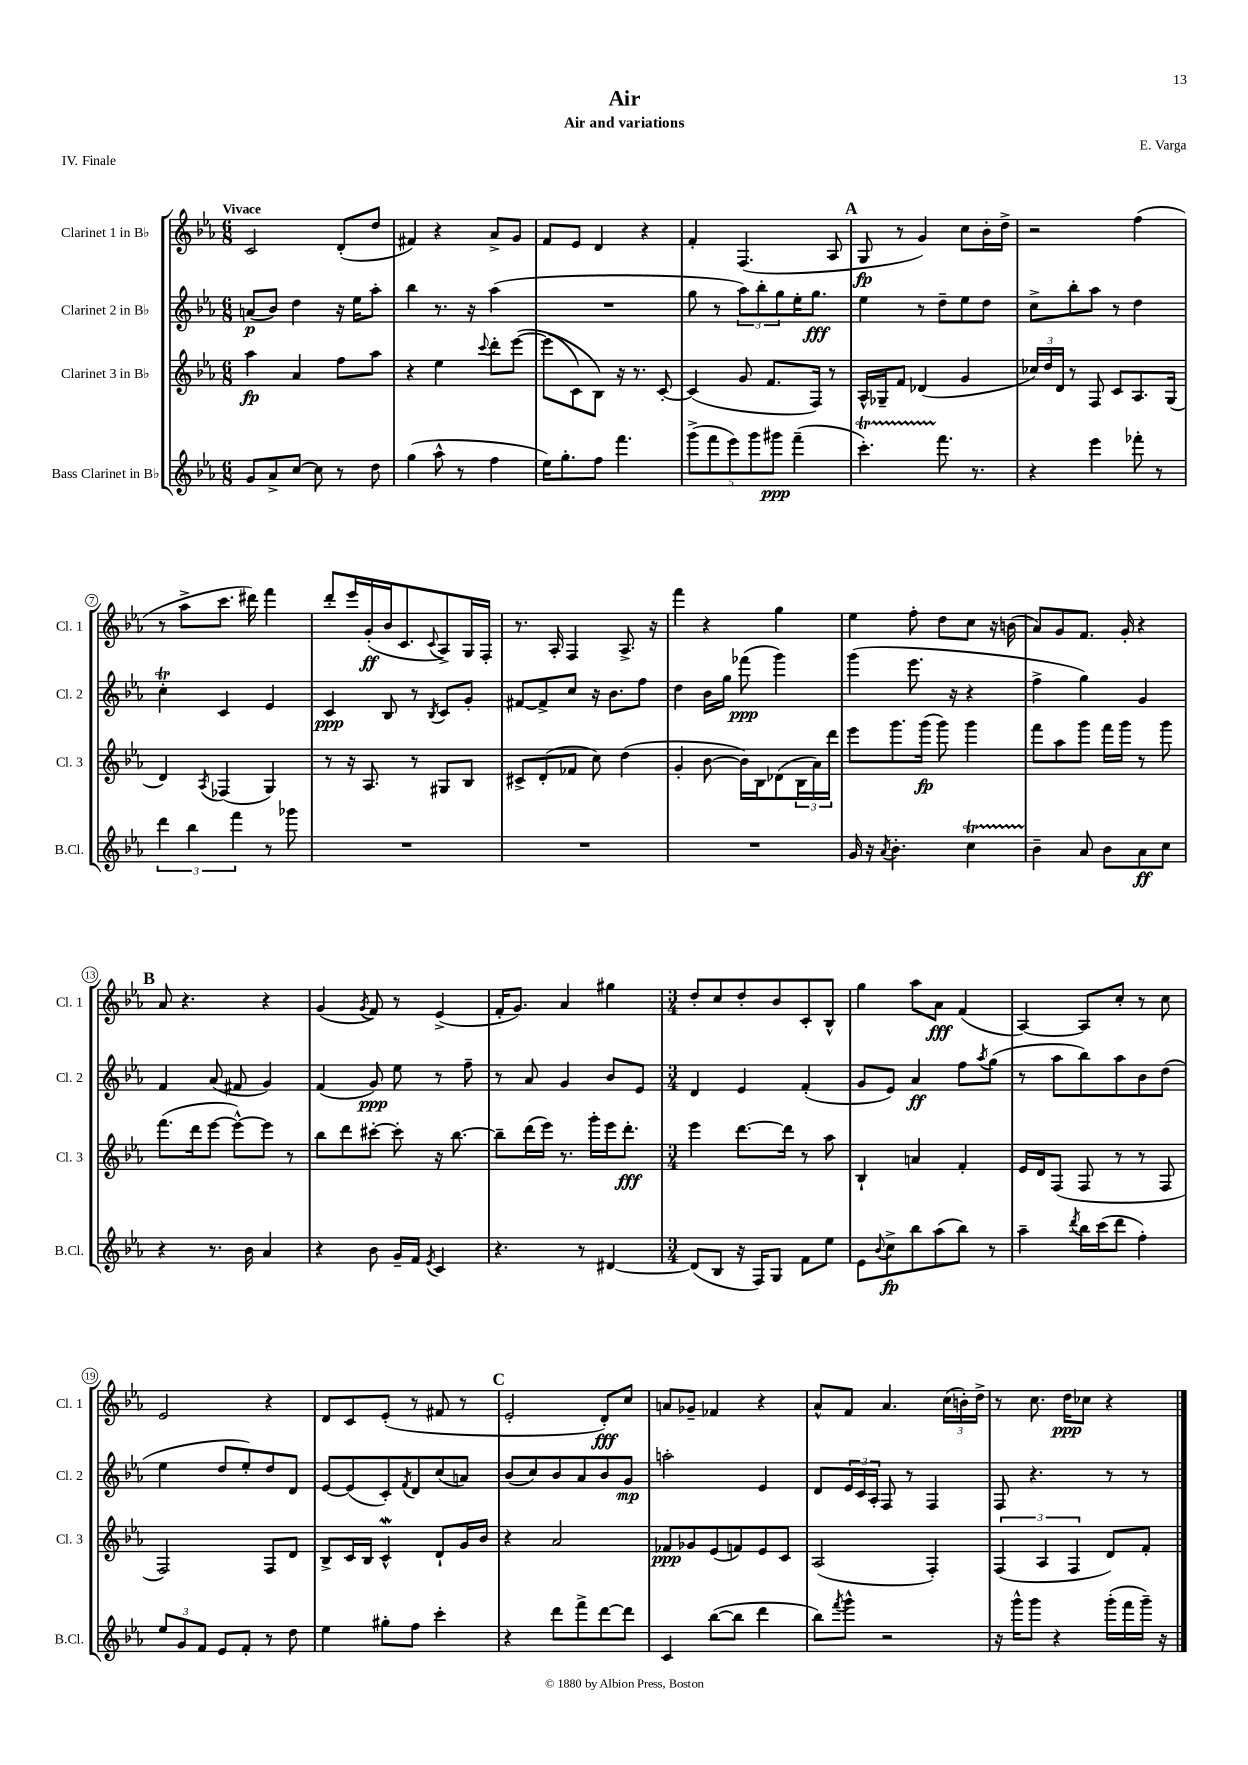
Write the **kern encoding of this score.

**kern	**kern	**kern	**kern
*staff4	*staff3	*staff2	*staff1
*clefG2	*clefG2	*clefG2	*clefG2
*k[b-e-a-]	*k[b-e-a-]	*k[b-e-a-]	*k[b-e-a-]
*M6/8	*M6/8	*M6/8	*M6/8
8g	4aa-	(8a	2c
8a-^	.	8b-)	.
[8cc	4a-	4dd	.
8cc]	.	.	.
8r	8ff	16r	(8d'
.	.	16ee-	.
8dd	8aa-	8aa-'	8dd
=	=	=	=
(4gg	4r	4bb-	4f#)
8aa-^^	4ee-	8.r	4r
8r	.	.	.
.	.	16r	.
.	8qqccc	.	.
4ff	8ddd'	(4aa-	8a-^
.	&([8eee-	.	8g
=	=	=	=
16ee-)	(8eee-]	2.r	8f
8.gg'	.	.	.
.	8c)	.	8e-
8ff	8B-&)	.	4d
4.fff	16r	.	.
.	8.r	.	.
.	.	.	4r
.	[8c'	.	.
=	=	=	=
(10ggg^	(4c]	8gg	4f'
10fff	.	.	.
.	.	8r	.
10eee-)	.	.	.
.	8g	12aa-)	(4.F
10ggg	.	.	.
.	.	12bb-'	.
.	8.f	.	.
10ggg#	.	.	.
.	.	12gg	.
(4fff~	.	16ee-'	.
.	16F)	8.gg	.
.	8r	.	8A-
=	=	=	=
4.ccc')	16A-^^	4ee-	8G
.	16G-~	.	.
.	8f	.	8r
.	(4d-	8r	4g)
8.fff	.	8dd~	.
.	4g	8ee-	8cc
8.r	.	.	.
.	.	8dd	16b-'
.	.	.	16dd^
=	=	=	=
4r	24cc-)	8cc^	2r
.	24dd	.	.
.	24d	.	.
.	8r	8bb-'	.
4eee-	8F	8aa-	.
.	8c	8r	.
8fff-'	8.A-	4dd	(4ff
8r	.	.	.
.	(16G	.	.
=	=	=	=
6ddd	4d)	4cc'	8r
.	.	.	8aa-^
6bb-	.	.	.
.	8qA-	.	.
.	(4F-	4c	8.ccc
6fff	.	.	.
.	.	.	16ddd#)
8r	4G)	4e-	4fff
8ggg-	.	.	.
=	=	=	=
2.r	8r	4c	8ddd'
.	16r	.	16eee-
.	8.A-	.	(16g'
.	.	8B-	16b-
.	.	.	8.c
.	8r	8r	.
.	.	8qB-	8qqc
.	8G#	8c	8A-^)
.	8B-	8g'	16G
.	.	.	16F'
=	=	=	=
2.r	8c#^	[8f#	8.r
.	(8d'	8f#^]	.
.	.	.	16A-'
.	8f-	8cc	4F
.	8cc)	16r	.
.	.	8.b-	.
.	(4dd	.	8.A-^
.	.	8ff	.
.	.	.	16r
=	=	=	=
2.r	4g'	4dd	4fff
.	[8b-	16b-	4r
.	.	16gg	.
.	16b-])	(8fff-	.
.	16B-	.	.
.	(8d-	4ggg)	4gg
.	24B-	.	.
.	24a-)	.	.
.	24ddd	.	.
=	=	=	=
16g	8eee-	(4ggg	4ee-
16r	.	.	.
8qa-	.	.	.
4.b-'	8.ggg	.	.
.	.	8.eee-	8ff'
.	(16ggg	.	.
.	8ggg)	.	8dd
.	.	16r	.
4cc	4ggg	4r	8cc
.	.	.	16r
.	.	.	(16b
=	=	=	=
4b-~	8fff	4ff^	8a-)
.	8aa-	.	8g
8a-	8ggg	4gg)	8.f
8b-	16fff	.	.
.	16ggg	.	16g'
8a-	8r	4g	4r
8cc	8ggg	.	.
=	=	=	=
4r	(8.fff	4f	8a-
.	.	.	4.r
.	16ddd	.	.
8.r	[8eee-	(8a-	.
.	8eee-^^_)	8f#	.
16b-	.	.	.
4a-	8eee-]	4g)	4r
.	8r	.	.
=	=	=	=
4r	8bb-	(4f	(4g
.	8ddd	.	.
.	.	.	8qg
8b-	[8ccc#'	8g)	8f)
16g~	8ccc#']	8ee-	8r
16f	.	.	.
8qe-	.	.	.
4c	16r	8r	(4e-^
.	[8.bb-	.	.
.	.	8ff~	.
=	=	=	=
4.r	8bb-~]	8r	16f'
.	.	.	8.g)
.	(16ddd	8a-	.
.	16eee-)	.	.
.	8.r	4g	4a-
8r	.	.	.
.	16ggg'	.	.
[4d#	16eee-	8b-	4gg#
.	8.ddd'	.	.
.	.	8e-	.
=	=	=	=
*M3/4	*M3/4	*M3/4	*M3/4
(8d#]	4eee-	4d	8dd'
8B-	.	.	8cc
16r	[8.ddd	4e-	8dd'
16F)	.	.	.
8G	.	.	8b-
.	16ddd]	.	.
8f	8r	(4f'	8c'
8ee-	8aa-	.	8B-^^
=	=	=	=
8e-	4B-`	8g	4gg
8qqb-	.	.	.
8cc^	.	8e-)	.
8bb-	4a	4a-	8aa-
(8aa-	.	.	8a-
8bb-)	4f'	8ff	(4f
.	.	8qaa-	.
8r	.	(8gg	.
=	=	=	=
4aa-~	16e-	8r	[4A-)
.	16d	.	.
.	(8F	8aa-	.
8qddd	.	.	.
16bb-	8F	8bb-)	8A-]
(16ccc	.	.	.
8ddd	8r	8aa-	8cc'
4ff')	8r	8b-	8r
.	8F	(8dd	8cc
=	=	=	=
12ee-	2F)	4ee-	2e-
12g	.	.	.
12f	.	.	.
8e-	.	8dd	.
8f'	.	8ee-')	.
8r	8F	8dd	4r
8dd	8d	8d	.
=	=	=	=
4ee-	8B-^	[8e-	8d
.	16c	(8e-]	8c
.	16B-	.	.
8gg#'	4c^^	8c')	(8e-'
.	.	8qf	.
8ff	.	8d	8r
4ccc'	8d`	(8cc	8f#
.	16g	8a)	8r
.	16b-	.	.
=	=	=	=
4r	4r	(8b-	2e-'
.	.	8cc)	.
8ddd	2a-	8b-	.
8fff^	.	8a-	.
[8ddd	.	8b-	8d')
8ddd]	.	8g	8cc
=	=	=	=
4c	8f-	2aa'	8a
.	8g-	.	8g-~
([8bb-	(8e-	.	4f-
8bb-]	8f)	.	.
4ddd	8e-	4e-	4r
.	8c	.	.
=	=	=	=
8bb-)	(2A-	8d	8a-^^
8qfff	.	.	.
8ggg^^	.	24e-	8f
.	.	24c	.
.	.	24A-'	.
2r	.	8F	4.a-
.	.	8r	.
.	4F')	4F	.
.	.	.	(24cc
.	.	.	24b')
.	.	.	24dd^
=	=	=	=
16r	(6F	8F	8r
16ggg^^	.	.	.
8ggg	.	4.r	8.cc
.	6A-	.	.
4r	.	.	.
.	.	.	16dd
.	6F	.	.
.	.	.	8cc-
(16ggg'	8d)	8r	4r
16fff	.	.	.
16ggg~)	8f'	8r	.
16r	.	.	.
==	==	==	==
*-	*-	*-	*-
